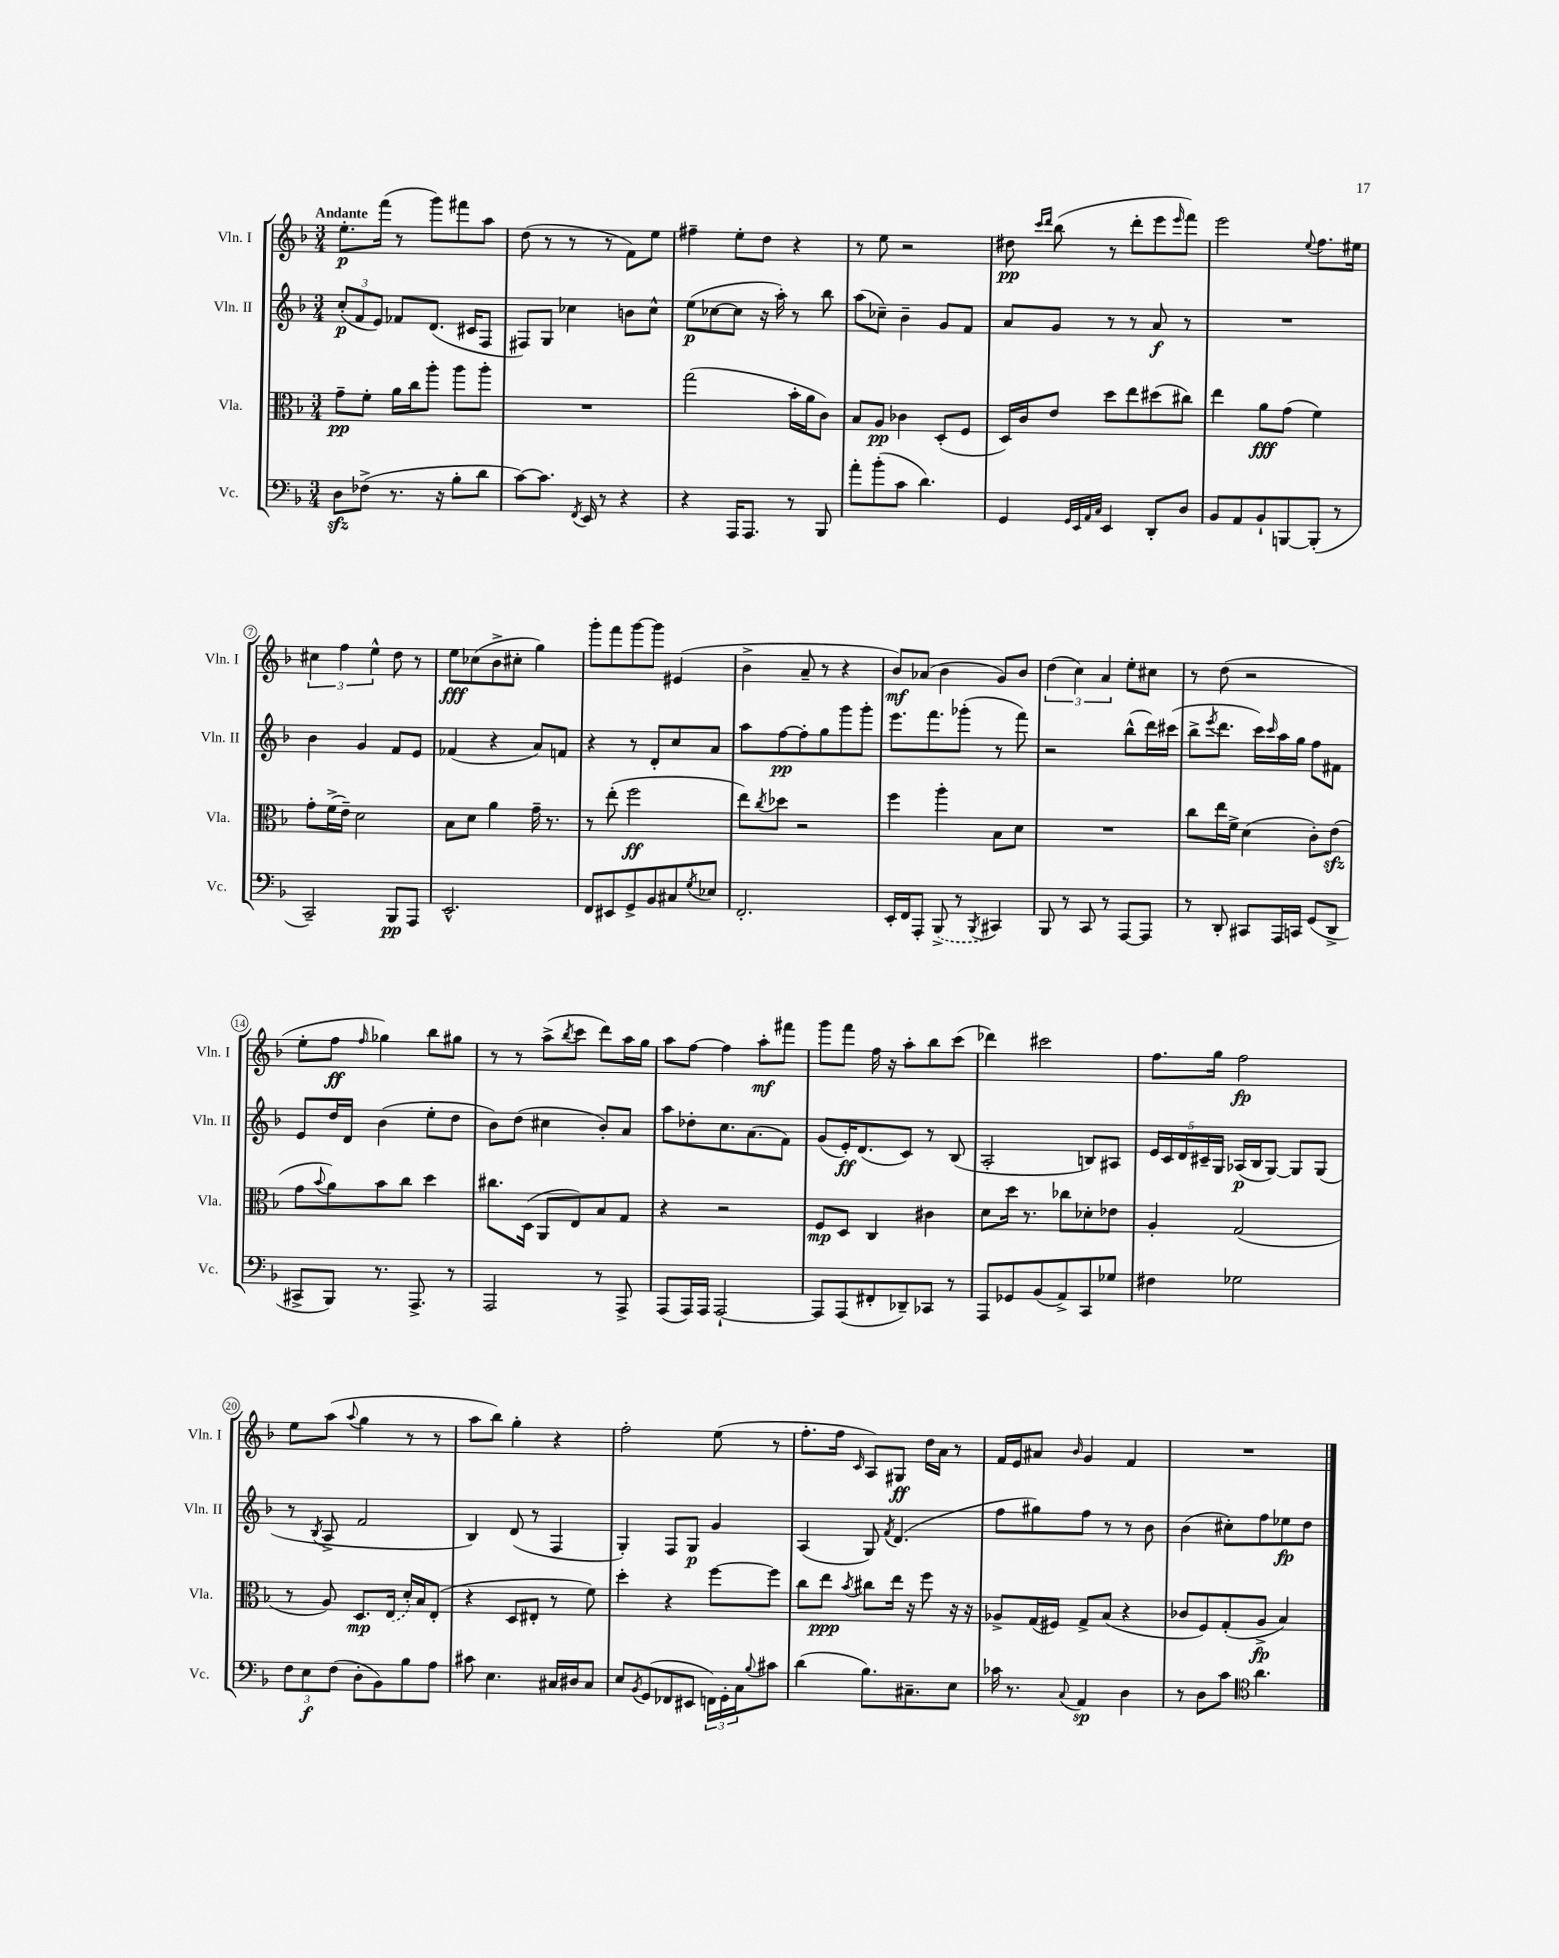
<<
\new StaffGroup <<
\new Staff = "s0" \with { instrumentName = "Vln. I" shortInstrumentName = "Vln. I" } {
    \clef treble \key f \major \numericTimeSignature \time 3/4 \tempo "Andante"
    e''8.-.\p f'''16( r8 g'''8) fis'''8 a''8 |
    d''8( r8 r8 r8 f'8) e''8 |
    fis''4-- e''8-. d''8 r4 |
    r8 e''8 r2 |
    dis''8\pp \grace { c'''16 d'''16 } bes''8( r8 d'''8-. e'''8 \grace { e'''16 } f'''8) |
    e'''2 \appoggiatura { e''8 } f''8. eis''16 |
    \tuplet 3/2 { cis''4 f''4 e''4-^ } d''8 r8 |
    e''8\fff ces''8( bes'8-> cis''8-. g''4) |
    g'''8-. f'''8 g'''8~ g'''8 eis'4( |
    bes'4-> a'8-- r8 r4 |
    bes'8\mf) aes'8( bes'4 g'8) bes'8 |
    \tuplet 3/2 { d''4( c''4) a'4 } e''8-. cis''8 |
    r8 d''8( r2 |
    e''8-. f''8\ff \grace { f''16 } ges''4) bes''8 gis''8 |
    r8 r8 a''8->( \acciaccatura { bes''8 } c'''8 d'''8) a''16 g''16 |
    a''8 f''8~ f''4 a''8-.\mf fis'''8 |
    g'''8 f'''8 f''16 r16 a''8-. bes''8 c'''8( |
    des'''4) cis'''2 |
    f''8. g''16 f''2\fp |
    e''8 a''8( \appoggiatura { a''8 } g''4 r8 r8 |
    a''8 bes''8) g''4-. r4 |
    f''2-. e''8( r8 |
    f''8.-. f''16 \grace { c'16 } a8) gis8\ff d''16 a'16 r8 |
    f'16 e'16 ais'8 \grace { bes'16 } g'4 f'4 |
    R2. \bar "|." |
}
\new Staff = "s1" \with { instrumentName = "Vln. II" shortInstrumentName = "Vln. II" } {
    \clef treble \key f \major \numericTimeSignature \time 3/4
    \tuplet 3/2 { c''8-.\p( f'8 e'8) } fes'8 d'8.( cis'16 f8 |
    fis8) g8 ces''4 b'8 ces''8-^ |
    e''8\p( ces''8~ ces''8 r16 a''16-.) r8 bes''8 |
    a''8( ces''8--) bes'4-- g'8 f'8 |
    a'8 g'8 r8 r8 a'8\f r8 |
    R2. |
    bes'4 g'4 f'8 e'8 |
    fes'4( r4 a'8) f'8 |
    r4 r8 d'8-. c''8 a'8 |
    a''8 f''8~\pp f''8-. g''8 g'''8 g'''8-. |
    e'''8. f'''8. ges'''8-.( r8 f'''8) |
    r2 bes''8-^( d'''16) cis'''16( |
    bes''8-> \acciaccatura { e'''8 } d'''8. c'''16) \grace { c'''16 } a''16 g''16 f''8 fis'8 |
    e'8 d''16 d'16 bes'4( e''8-. d''8 |
    bes'8) d''8( cis''4 bes'8-.) a'8 |
    a''8 des''8-. c''8. a'8.( f'8) |
    g'8( e'16-.\ff) d'8.( c'8) r8 bes8( |
    a2-. b8) ais8 |
    \tuplet 5/4 { e'16 c'16 d'16 cis'16-- g16 } aes16\p( bes16 g8~) g8 g8( |
    r8 \acciaccatura { bes8 } a8-> f'2 |
    bes4) d'8( r8 f4 |
    g4-.) f8 g8\p g'4 |
    a4( g8) \acciaccatura { f'8 } d'4.( |
    f''8 gis''8) f''8 r8 r8 bes'8 |
    bes'4( cis''8-.) f''8 ees''8\fp d''8 \bar "|." |
}
\new Staff = "s2" \with { instrumentName = "Vla." shortInstrumentName = "Vla." } {
    \clef alto \key f \major \numericTimeSignature \time 3/4
    g'8--\pp f'8-. a'16 c''16 a''8-. a''8 a''8-. |
    R2. |
    g''2( bes'16-. a'16 c'8) |
    bes8 a8\pp ces'4 d8-.( f8 |
    d16) c'16 e'8 d''8 e''8 dis''8( cis''8) |
    e''4 a'8\fff g'8( f'4) |
    g'8-. f'16->( e'16--) d'2 |
    bes8 d'8 a'4 g'16-- r8. |
    r8 e''8-.( f''2\ff |
    e''8) \acciaccatura { c''8 } des''8 r2 |
    f''4 a''4-. bes8 d'8 |
    R2. |
    c''8 e''16 f'16-> d'4( c'8-.) e'8\sfz( |
    g'8 \appoggiatura { bes'8 } a'8) bes'8 c''8 d''4 |
    cis''8. d16( a,8 e8) bes8 g8 |
    r4 r2 |
    f8\mp d8 c4 cis'4 |
    d'8 d''16 r8. ces''8 des'8-. ees'8 |
    a4-. g2( |
    r8 a8) d8.\mp \once \slurDashed e16( d'16-.) bes16 e8-.( |
    r4 d8 eis8-. r8 f'8) |
    d''4-. r4 f''8~ f''8 |
    c''8 e''8\ppp \acciaccatura { bes'8 } cis''8 e''16 r16 f''8 r16 r16 |
    aes8-> g16( fis16) g8-> bes8( r4 |
    ces'8 f8) g8-.( a8->\fp bes4) \bar "|." |
}
\new Staff = "s3" \with { instrumentName = "Vc." shortInstrumentName = "Vc." } {
    \clef bass \key f \major \numericTimeSignature \time 3/4
    d8\sfz fes8->( r8. r16 bes8-. d'8 |
    c'8~) c'8. \acciaccatura { f,8 } e,16 r8 r4 |
    r4 a,,16 a,,8. r8 bes,,8 |
    a'8-. bes'8-.( c'8 d'4.) |
    g,4 \grace { g,32 e,32 a,32 c32 } e,4 d,8-. d8 |
    bes,8 a,8 bes,8-! b,,8~ b,,8-.( r8 |
    c,2--) bes,,8\pp a,,8 |
    e,2.-^ |
    f,8 eis,8 g,8-> bes,8 cis8 \acciaccatura { g8 } ees8 |
    f,2.-. |
    e,16-. f,16 a,,8-. \once \slurDashed bes,,8->( r8 \acciaccatura { bes,,8 } cis,4) |
    bes,,8 r8 c,8 r8 a,,8~ a,,8 |
    r8 d,8-. cis,8 a,,16 c,16 g,8( d,8-> |
    cis,8-> bes,,8) r8. a,,8.-> r8 |
    a,,2 r8 a,,8-> |
    a,,8( a,,16) a,,16 a,,2~-! |
    a,,8 a,,8( fis,8-. des,8--) ces,8 r8 |
    a,,8 ges,8 bes,8( a,8->) c,8 ges8 |
    fis4 ges2 |
    \tuplet 3/2 { f8 e8\f f8( } d8-. bes,8) bes8 a8 |
    cis'8 e4. cis16 dis16 cis8 |
    e8 \acciaccatura { bes,8 } g,8( fes,8 eis,8 \tuplet 3/2 { f,16) g,16-. c16 } \appoggiatura { bes8 } cis'8 |
    d'4( bes8.) cis8.-- e8 |
    ces'16 r8. \appoggiatura { c8 } a,4\sp d4 |
    r8 d8 c'8 \clef tenor a'4. \bar "|." |
}
>>
>>
\layout { \context { \Score \override BarNumber.stencil = #(make-stencil-circler 0.1 0.3 ly:text-interface::print) } }
